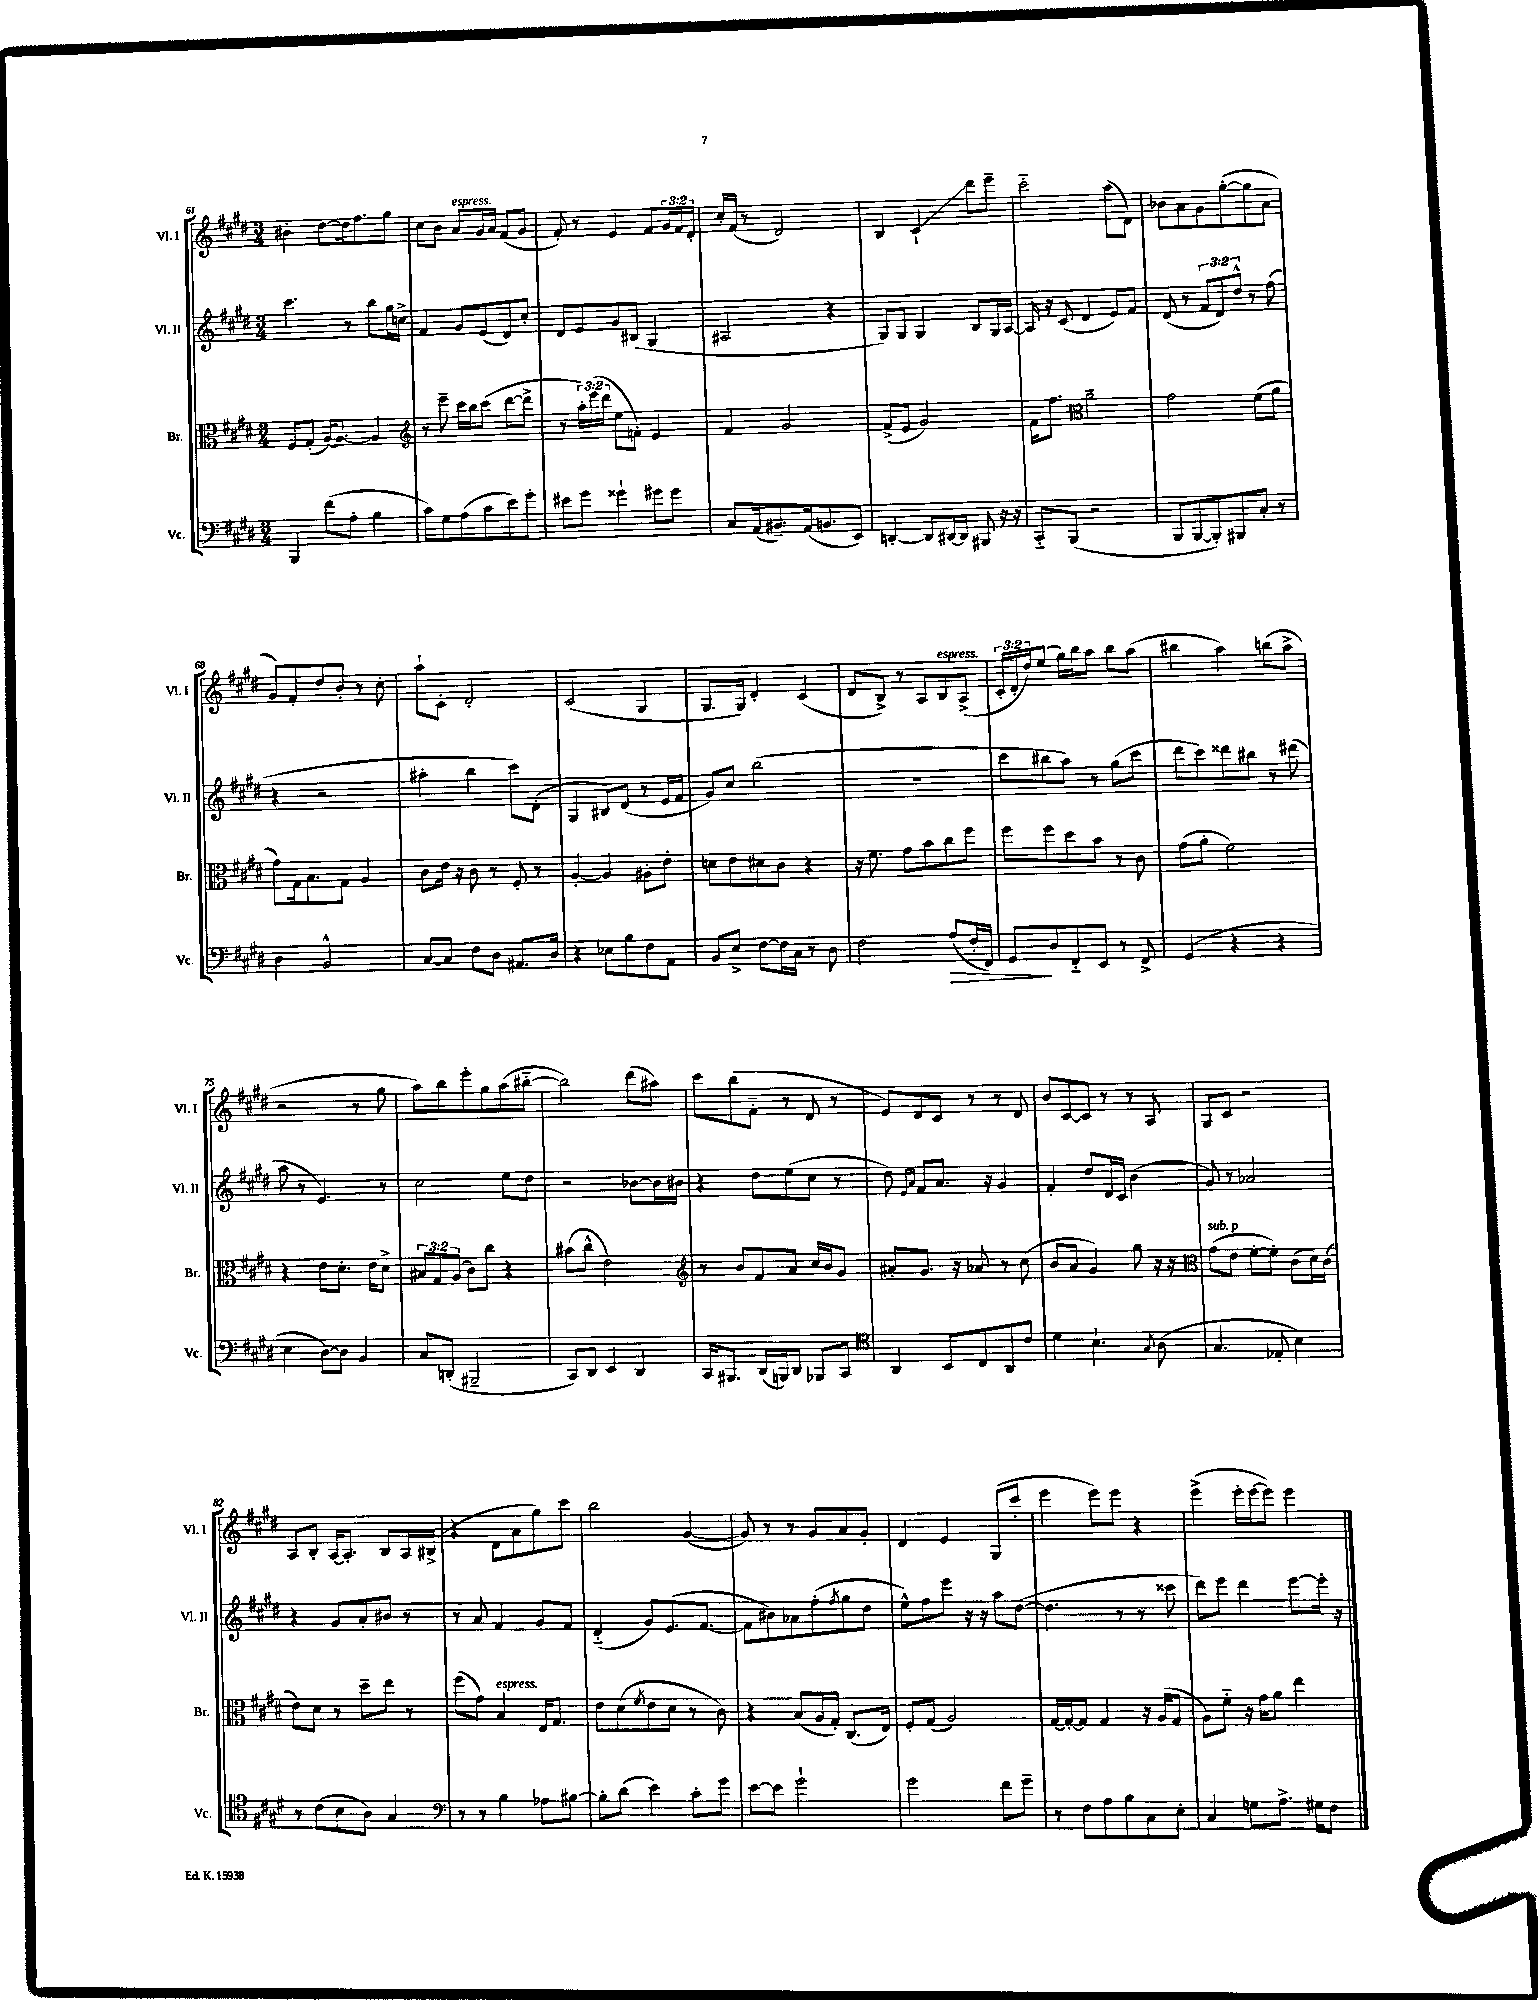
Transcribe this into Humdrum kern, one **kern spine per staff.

**kern	**kern	**kern	**kern
*staff4	*staff3	*staff2	*staff1
*clefF4	*clefC3	*clefG2	*clefG2
*k[f#c#g#d#]	*k[f#c#g#d#]	*k[f#c#g#d#]	*k[f#c#g#d#]
*M3/4	*M3/4	*M3/4	*M3/4
4BBB/	8F#/L	4.ccc#\	4b#'\
.	(8G#'/J	.	.
(8f#\L	[16A/LK)	.	[8dd#\L
.	8.A/_J	.	.
8A'\J	.	8r	16dd#\]k
.	.	.	8.ff#\
4B\	4A/]	8bb\L	.
.	.	16gg#\L	8gg#\J
.	.	16cc^\JJ	.
=	=	=	=
*	*clefG2	*	*
8c#\L)	8r	4f#/	8cc#\L
8G#\	8eee~\	.	8b\J
(8A\	16ccc#\LL	8g#/L	8a/L
.	16bb\J	.	.
8c#\	(8ccc#\J	(8e/	16g#/L
.	.	.	16a/JJ
8e\)	[8ddd#\L	8d#/)	(8f#/L
8g#'\J	8ddd#^\]J	8cc#'/J	8g#/J
=	=	=	=
8e#\L	8r	8d#/L	8f#'/)
8g#\J	24aa'\LL)	8e/	8r
.	(24eee\	.	.
.	24ddd#\JJ	.	.
4g##`\	8ee\L	8g#/	4e/
.	8f'\J)	(8B#/J	.
8g#\L	4e/	4G#/	8f#/L
8g#\J	.	.	24g#/L
.	.	.	24f#/
.	.	.	24d#'/JJ
=	=	=	=
8C#/L	4f#/	2A#/	16cc#'/LL
.	.	.	(16f#/JJ
(16AA/k	.	.	8r
8.BB#~/)	.	.	.
.	2g#/	.	2d#/)
(16AA/k	.	.	.
8.BB/	.	.	.
.	.	4r	.
8EE/J)	.	.	.
=	=	=	=
[4DD'/	(8f#^/L	8G#/L)	4B/
.	8e/J	8G#/J	.
8DD/]L	2g#/)	4G#/	4c#`/
[16DD#/L	.	.	.
16DD#/]JJ	.	.	.
8BBB#/	.	8B/L	8ddd#\L
16r	.	16G#/L	8eee~\J
16r	.	[16A/JJ	.
=	=	=	=
8CC#'~/L	16f#\LK	16A/]	2ccc#'~\
.	8.ff#\J	16r	.
(8BBB/J	.	(8c#/	.
*	*clefC3	*	*
2r	2a~\	4d#/	.
.	.	8e/L)	(8aa\L
.	.	8f#/J	8d#\J)
=	=	=	=
8BBB/L	2g#\	(8d#/	8b-\L
[8BBB/	.	8r	8a\
8BBB'/])	.	12f#/L	8g#\
.	.	12d#/)	.
8BBB#/	.	.	([8gg#'\
.	.	12dd#^^/J	.
8C#'/J	(8f#\L	8r	8gg#\]
8r	8a\J	(8ff#\	8a\J
=	=	=	=
4D#\	8g#\L)	4r	8g#/L)
.	16G#\k	.	8f#'/
.	8.B\	.	.
2BB^^/	.	2r	8dd#/
.	8G#\J	.	8b'/J
.	4A/	.	8r
.	.	.	8cc#'\
=	=	=	=
[8C#/L	8c#\L	4aa#'\	8aa`\L
8C#/]J	16e\Jk	.	8c#'\J
.	16r	.	.
8F#\L	8c#\	4bb\	2d#'/
8D#\J	8r	.	.
8.AA#/L	8F#'/	8ccc#\L)	.
.	8r	(8d#'\J	.
16D#/Jk	.	.	.
=	=	=	=
4r	[4A'/	4G#/	(2c#/
8E-\L	4A/]	8B#/L)	.
8B\	.	(8d#/J	.
8F#\	8A#'\L	8r	4G#/
8AA\J	8e'\J	16e/LL	.
.	.	16f#/JJ	.
=	=	=	=
8BB/L	8d\L	8g#/L)	8.G#/L
8E^/J	8e\	8cc#/J	.
.	.	.	16G#/Jk)
[8F#\L	8d#\	(2bb\	4d#'/
16F#\]L	8c#\J	.	.
16C#\JJ	.	.	.
8r	4r	.	(4c#/
8D#\	.	.	.
=	=	=	=
2F#\	16r	2.r	8d#/L
.	8.f#\	.	.
.	.	.	8B^/J)
.	8g#\L	.	8r
.	8b\	.	8A/L
(8A/L	8cc#\	.	8B/
16F#'/L	8ff#\J	.	(8A^/J
16FF#/JJ)	.	.	.
=	=	=	=
8GG#/L	8ff#\L	8ccc#\L	24c#'/LL
.	.	.	24d#'/
.	.	.	24dd#/J)
8D#/	8ff#\	8bb#\	(8ee/J
8FF#'~/	8dd#\	8aa\J)	16gg#\LL)
.	.	.	16bb\J
8EE/J	8b\J	8r	8aa\J
8r	8r	(8gg#\L	8bb\L
8FF#^/	8c#\	8ccc#\J	(8aa\J
=	=	=	=
(4GG#/	(8g#\L	8ddd#\L	4bb#\
.	8a'\J	8ccc#\)	.
4r	2f#\)	8ddd##\	4aa\)
.	.	8bb#\J	.
4r	.	8r	(8bb\L
.	.	(8ddd#\	8aa^\J
=	=	=	=
4E\	4r	8aa\	2r
.	.	8r	.
[8D#\L)	8e\L	4.e/)	.
8D#\]J	8.d#'\J	.	.
4BB/	.	.	8r
.	16e\LK	.	.
.	8d#^\J	8r	8gg#\
=	=	=	=
8C#/L	12B#/L	2cc#\	8aa\L)
.	12G#/	.	.
(8DD'/J	.	.	8bb\
.	(12A/J	.	.
2BBB#~/	8c#\L)	.	8eee'\
.	8cc#\J	.	8gg#\
.	4r	8ee\L	(8aa\
.	.	8dd#\J	[8bb#'~\J
=	=	=	=
8CC#/L)	(8b#\L	2r	2bb#\])
8DD#/J	8cc#^^\J	.	.
4EE/	2e\)	.	.
4DD#/	.	[8b-\L	(8ddd#\L
.	.	16b-\]L	8aa#\J)
.	.	16b#\JJ	.
=	=	=	=
*	*clefG2	*	*
16CC#/LK	8r	4r	8ccc#\L
8.BBB#/J	.	.	.
.	8b/L	.	(8bb\
(16DD#/LL	8f#/	8dd#\L	8f#'~\J
16BBB/J)	.	.	.
8DD#/J	8a/J	(8ee\	8r
8BBB-/L	16cc#/LL	8cc#\J	8d#/
.	16b/J	.	.
8CC#/J	8g#/J	8r	8r
=	=	=	=
*clefC4	*	*	*
4AA/	8a#'/L	8dd#\)	8e/L)
.	.	16qqe/LL	.
.	.	16qqa/JJ	.
.	8.g#/J	8f#/L	8d#/
8BB/L	.	8.a/J	8c#/J
.	16r	.	.
8C#/	8a-/	.	8r
.	.	16r	.
8AA/	8r	4g#/	8r
8c#/J	(8cc#\	.	8d#/
=	=	=	=
4d#\	8b/L	4f#'/	8b/L
.	8a/J	.	[8c#/
4.B`\	4g#/)	8dd#/L	8c#/]J
.	.	16d#/L	8r
.	.	16c#/JJ	.
.	8gg#\	(4b\	8r
8qG#/	.	.	.
(8A\	16r	.	8A/
.	16r	.	.
=	=	=	=
*	*clefC3	*	*
4.G#/	(8g#\L	8g#/)	8G#/L
.	8e\J	8r	8c#/J
.	[8f#'\L	2a-/	2r
8E-'/	8f#'\]J)	.	.
4B\)	(8c#\L	.	.
.	16d#\L)	.	.
.	(16c#\JJ	.	.
=	=	=	=
8r	8e\L)	4r	8A/L
(8c#\L	8d#\J	.	8B'/J
8B\	8r	8g#/L	[16A/LK
.	.	.	8.A'/]J
8A\J)	8dd#~\L	8a'/	.
4G#/	8ee\J	8b#/J	8B/L
.	8r	8r	16A/L
.	.	.	(16B#^/JJ
=	=	=	=
*clefF4	*	*	*
8r	(8ff#\L	8r	4r
8r	8g#\J)	8a/	.
4B\	4B/	4f#/	8d#\L
.	.	.	8a\
8A-\L	16E/LK	8g#/L	8gg#\)
.	8.G#/J	.	.
[8B#\J	.	8f#/J	8ccc#\J
=	=	=	=
8B#'\]L	8e\L	(4d#'~/	2bb\
(8d#\J	(8d#\	.	.
.	8qf#/	.	.
4e\)	8e\	8g#/L)	.
.	8d#\J	(8.e/	.
8c#'\L	8r	.	([4g#/
.	.	[8.f#/J	.
8g#\J	8c#\)	.	.
=	=	=	=
[8e\L	4r	8f#\]L	8g#/])
8e\]J	.	8b#\)	8r
2g#`\	(8B/L	8a-\	8r
.	16A/L	(8ff#'\	8g#/L
.	16G#'/JJ)	.	.
.	.	8qff#/	.
.	(8.C#/L	8gg#\	8a/
.	.	8dd#\J	8g#'/J
.	16E/Jk)	.	.
=	=	=	=
2g#\	8F#'/L	8ee^^\L)	4d#/
.	(8G#/J	8ff#\	.
.	2A/)	8eee\J	4e/
.	.	16r	.
.	.	16r	.
8f#\L	.	8aa\L	(8G#/L
8g#~\J	.	([8dd#\J	8ccc#'/J
=	=	=	=
8r	[16G#/LL	4.dd#\]	4eee\
.	16G#'/_J	.	.
8F#\L	8G#/]J	.	.
8A\	4G#/	.	8eee\L)
8B\	.	8r	8eee\J
8C#\	16r	8r	4r
.	(16A/LK	.	.
8E'\J	8G#/J	8ccc##\	.
=	=	=	=
4C#/	8A\L)	8ddd#\L)	(4eee^\
.	8f#'~\J	8eee\J	.
8G\L	16r	4ddd#\	16eee'\LL
.	16g#\LK	.	[16eee\J
8.A^\J	8a\J	.	8eee\]J)
.	4ee\	[8eee\L	4eee\
16G#\LK	.	.	.
8F#\J	.	16eee'\]Jk	.
.	.	16r	.
==	==	==	==
*-	*-	*-	*-
